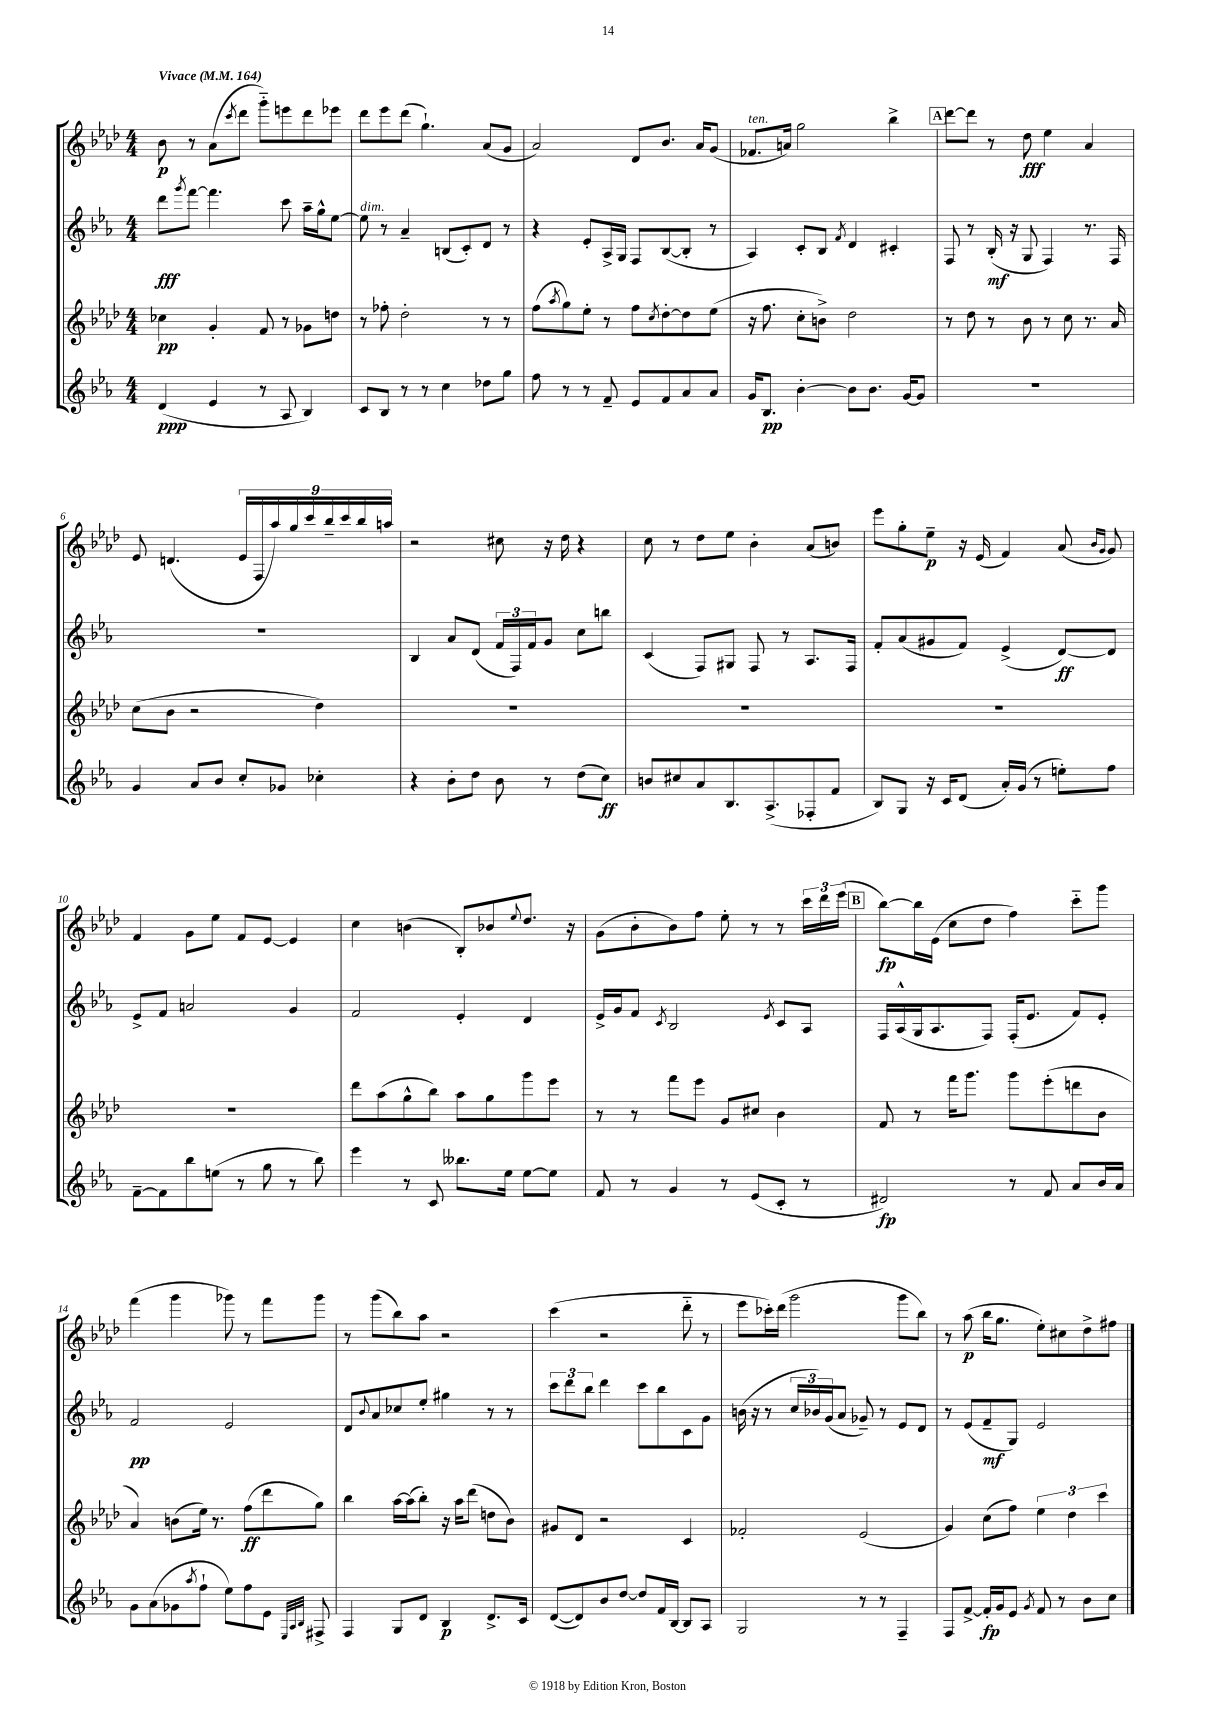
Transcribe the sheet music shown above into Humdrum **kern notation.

**kern	**kern	**kern	**kern
*staff4	*staff3	*staff2	*staff1
*clefG2	*clefG2	*clefG2	*clefG2
*k[b-e-a-]	*k[b-e-a-d-]	*k[b-e-a-]	*k[b-e-a-d-]
*M4/4	*M4/4	*M4/4	*M4/4
*MM164	*MM164	*MM164	*MM164
(4d/	4cc-\	8ddd\L	8b-\
.	.	8qggg/	.
.	.	[8fff\J	8r
4e-/	4g'/	4.fff\]	(8a-\L
.	.	.	8qccc/
.	.	.	8ddd-\J
8r	8f/	.	8ggg'~\L)
8A-/	8r	8ccc\	8eee\
4B-/)	8g-\L	16aa-~\LL	8ddd-\
.	.	16gg^^\J	.
.	8dd\J	[8ee-\J	8eee-\J
=	=	=	=
8c/L	8r	8ee-\]	8ddd-\L
8B-/J	8ff-'\	8r	8eee-\
8r	2dd-'\	4a-~/	(8ddd-\J
8r	.	.	4.gg`\)
4cc\	.	(8B/L	.
.	.	8c'/)	.
8dd-\L	8r	8d/J	(8a-/L
8gg\J	8r	8r	8g/J
=	=	=	=
8ff\	(8ff\L	4r	2a-/)
.	8qaa-/	.	.
8r	8gg\)	.	.
8r	8ee-'\J	8e-'/L	.
8f~/	8r	16A-^/L	.
.	.	16G/JJ	.
8e-/L	8ff\L	8F/L	8d-/L
.	8qcc/	.	.
8f/	[8dd-'\	([8B-/	8.b-/J
8a-/	8dd-\]	8B-'/]J	.
.	.	.	16a-/LK
8a-/J	(8ee-\J	8r	(8g/J
=	=	=	=
16g/LK	16r	4A-/)	8.f-/L
8.B-/J	8.ff\	.	.
.	.	.	16a/Jk)
[4b-'\	8cc'\L	8c'/L	2gg\
.	8b^\J)	8B-/J	.
.	.	8qf/	.
8b-\]L	2dd-\	4d/	.
8.b-\J	.	.	.
.	.	4c#'/	4bb-^\
[16g/LK	.	.	.
8g/]J	.	.	.
=	=	=	=
1r	8r	8F/	[8ddd-\L
.	8dd-\	8r	8ddd-\]J
.	8r	(16B-'/	8r
.	.	16r	.
.	8b-\	8G/	8dd-\
.	8r	4F/)	4ee-\
.	8cc\	.	.
.	8.r	8.r	4a-/
.	16a-/	16F/	.
=	=	=	=
4g/	(8cc\L	1r	8e-/
.	8b-\J	.	(4.d/
8a-/L	2r	.	.
8b-/J	.	.	.
8cc'/L	.	.	18e-/LL
.	.	.	18F/
.	.	.	18aa-/)
8g-/J	.	.	.
.	.	.	18gg/
.	.	.	18ccc/
4cc-'\	4dd-\)	.	.
.	.	.	18bb-~/
.	.	.	18ccc/
.	.	.	18bb-/
.	.	.	18aa/JJ
=	=	=	=
4r	1r	4B-/	2r
8b-'\L	.	8a-/L	.
8dd\J	.	(8d/J	.
8b-\	.	24f/LL	8cc#\
.	.	24F/)	.
.	.	24f/J	.
8r	.	8g/J	16r
.	.	.	16dd-\
(8dd\L	.	8cc\L	4r
8cc\J)	.	8bb\J	.
=	=	=	=
8b/L	1r	(4c/	8cc\
8cc#/	.	.	8r
8a-/	.	8F/L)	8dd-\L
8.B-/	.	8G#/J	8ee-\J
.	.	8F/	4b-'\
(8.A-^/	.	.	.
.	.	8r	.
8F-'/	.	8.A-/L	(8a-/L
8f/J	.	.	8b/J)
.	.	16F/Jk	.
=	=	=	=
8B-/L)	1r	8f'/L	8eee-\L
8G/J	.	(8a-/	8gg'\
16r	.	8g#/	8ee-~\J
16c/LK	.	.	.
(8d/J	.	8f/J)	16r
.	.	.	(16e-/
16a-'/LL)	.	(4e-^/	4f/)
(16g/JJ	.	.	.
8r	.	.	.
8ee'\L)	.	[8d/L)	(8a-/
.	.	.	16qqb-/LL
.	.	.	16qqg/JJ
8ff\J	.	8d/]J	8g/)
=	=	=	=
[8f~\L	1r	8e-^/L	4f/
8f\]	.	8f/J	.
8bb-\	.	2a/	8g\L
(8ee\J	.	.	8ee-\J
8r	.	.	8f/L
8gg\	.	.	[8e-/J
8r	.	4g/	4e-/]
8bb-\)	.	.	.
=	=	=	=
4eee-\	8ddd-\L	2f/	4cc\
.	(8aa-\	.	.
8r	8gg^^\	.	(4b\
8c/	8bb-\J)	.	.
8.bb--\L	8aa-\L	4e-'/	8B-'/L)
.	8gg\	.	8b-/
16ee-\Jk	.	.	.
.	.	.	8qqee-/
[8ee-\L	8ggg\	4d/	8.dd-/J
8ee-\]J	8eee-\J	.	.
.	.	.	16r
=	=	=	=
8f/	8r	16e-^/LL	(8g\L
.	.	16g/J	.
8r	8r	8f/J	8b-'\
.	.	8qc/	.
4g/	8fff\L	2B-/	8b-\)
.	8eee-\J	.	8ff\J
8r	8g/L	.	8ee-'\
(8e-/L	8cc#/J	.	8r
.	.	8qe-/	.
8c'/J	4b-\	8c/L	8r
8r	.	8A-/J	24ccc\LL
.	.	.	24ddd-\
.	.	.	(24eee-\JJ
=	=	=	=
2d#/)	8f/	16F/LL	[8bb-\L)
.	.	(16A-^^/	.
.	8r	16G/J	16bb-\]L
.	.	8.A-/	(16e-\JJ
.	16fff\LK	.	8cc\L
.	8.ggg\J	.	.
.	.	8F/J)	8dd-\J
8r	8ggg\L	(16F'/LK	4ff\)
.	.	8.e-/J	.
8f/	(8eee-'\	.	.
8a-/L	8ddd\	8f/L)	8ccc'~\L
16b-/L	8b-\J	8e-'/J	8ggg\J
16a-/JJ	.	.	.
=	=	=	=
8g\L	4a-/)	2f/	(4fff\
(8a-\	.	.	.
8g-\	(8b\L	.	4ggg\
8qaa-/	.	.	.
8ff`\J	16ee-\Jk)	.	.
.	8.r	.	.
8ee-\L)	.	2e-/	8ggg-\)
8ff\	(8ff\L	.	8r
8e-\J	8ddd-\	.	8fff\L
32qqE-/LLL	.	.	.
32qqA-/	.	.	.
32qqB-/JJJ	.	.	.
8F#^/	8gg\J)	.	8ggg-\J
=	=	=	=
4F/	4bb-\	8d/L	8r
.	.	8qqb-/	.
.	.	8a-/	(8ggg\L
8G/L	[16aa-\LL	8cc-/	8bb-\)
.	(16aa-\]J	.	.
8d/J	8bb-'\J)	8ee-'/J	8aa-\J
4B-/	16r	4gg#\	2r
.	16aa-\LK	.	.
.	(8ddd-\J	.	.
8.d^/L	8dd\L	8r	.
.	8b-\J)	8r	.
16c/Jk	.	.	.
=	=	=	=
([8d/L	8g#/L	12ccc\L	(4ccc\
.	.	12ddd\	.
8d/])	8d-/J	.	.
.	.	12bb-\J	.
8b-/	2r	4ddd\	2r
[8dd/J	.	.	.
8dd/]L	.	8ccc\L	.
16f/L	.	8bb-\	.
[16B-/JJ	.	.	.
8B-/]L	4c/	8c\	8ddd-'~\
8A-/J	.	8g\J	8r
=	=	=	=
2G/	2f-'/	(16b\	8eee-\L
.	.	16r	.
.	.	8r	16ccc-'\L)
.	.	.	(16ddd-\JJ
.	.	24cc/LL	2ggg\
.	.	24b-/)	.
.	.	(24g/J	.
.	.	8a-/J	.
8r	(2e-/	8g-~/)	.
8r	.	8r	.
4F~/	.	8e-/L	8ggg\L
.	.	8d/J	8bb-\J)
=	=	=	=
8F/L	4g/)	8r	8r
[8f^/J	.	(8e-/L	(8aa-\
16f'/]LL	(8cc\L	8f~/	16bb-\LK
16g/J	.	.	8.gg\J
8e-/J	8ff\J)	8G/J)	.
8qg/	.	.	.
8f/	6ee-\	2e-/	8ee-'\L)
8r	.	.	8cc#\
.	6dd-\	.	.
8b-\L	.	.	8dd-^\
.	6ccc\	.	.
8cc\J	.	.	8ff#\J
==	==	==	==
*-	*-	*-	*-
